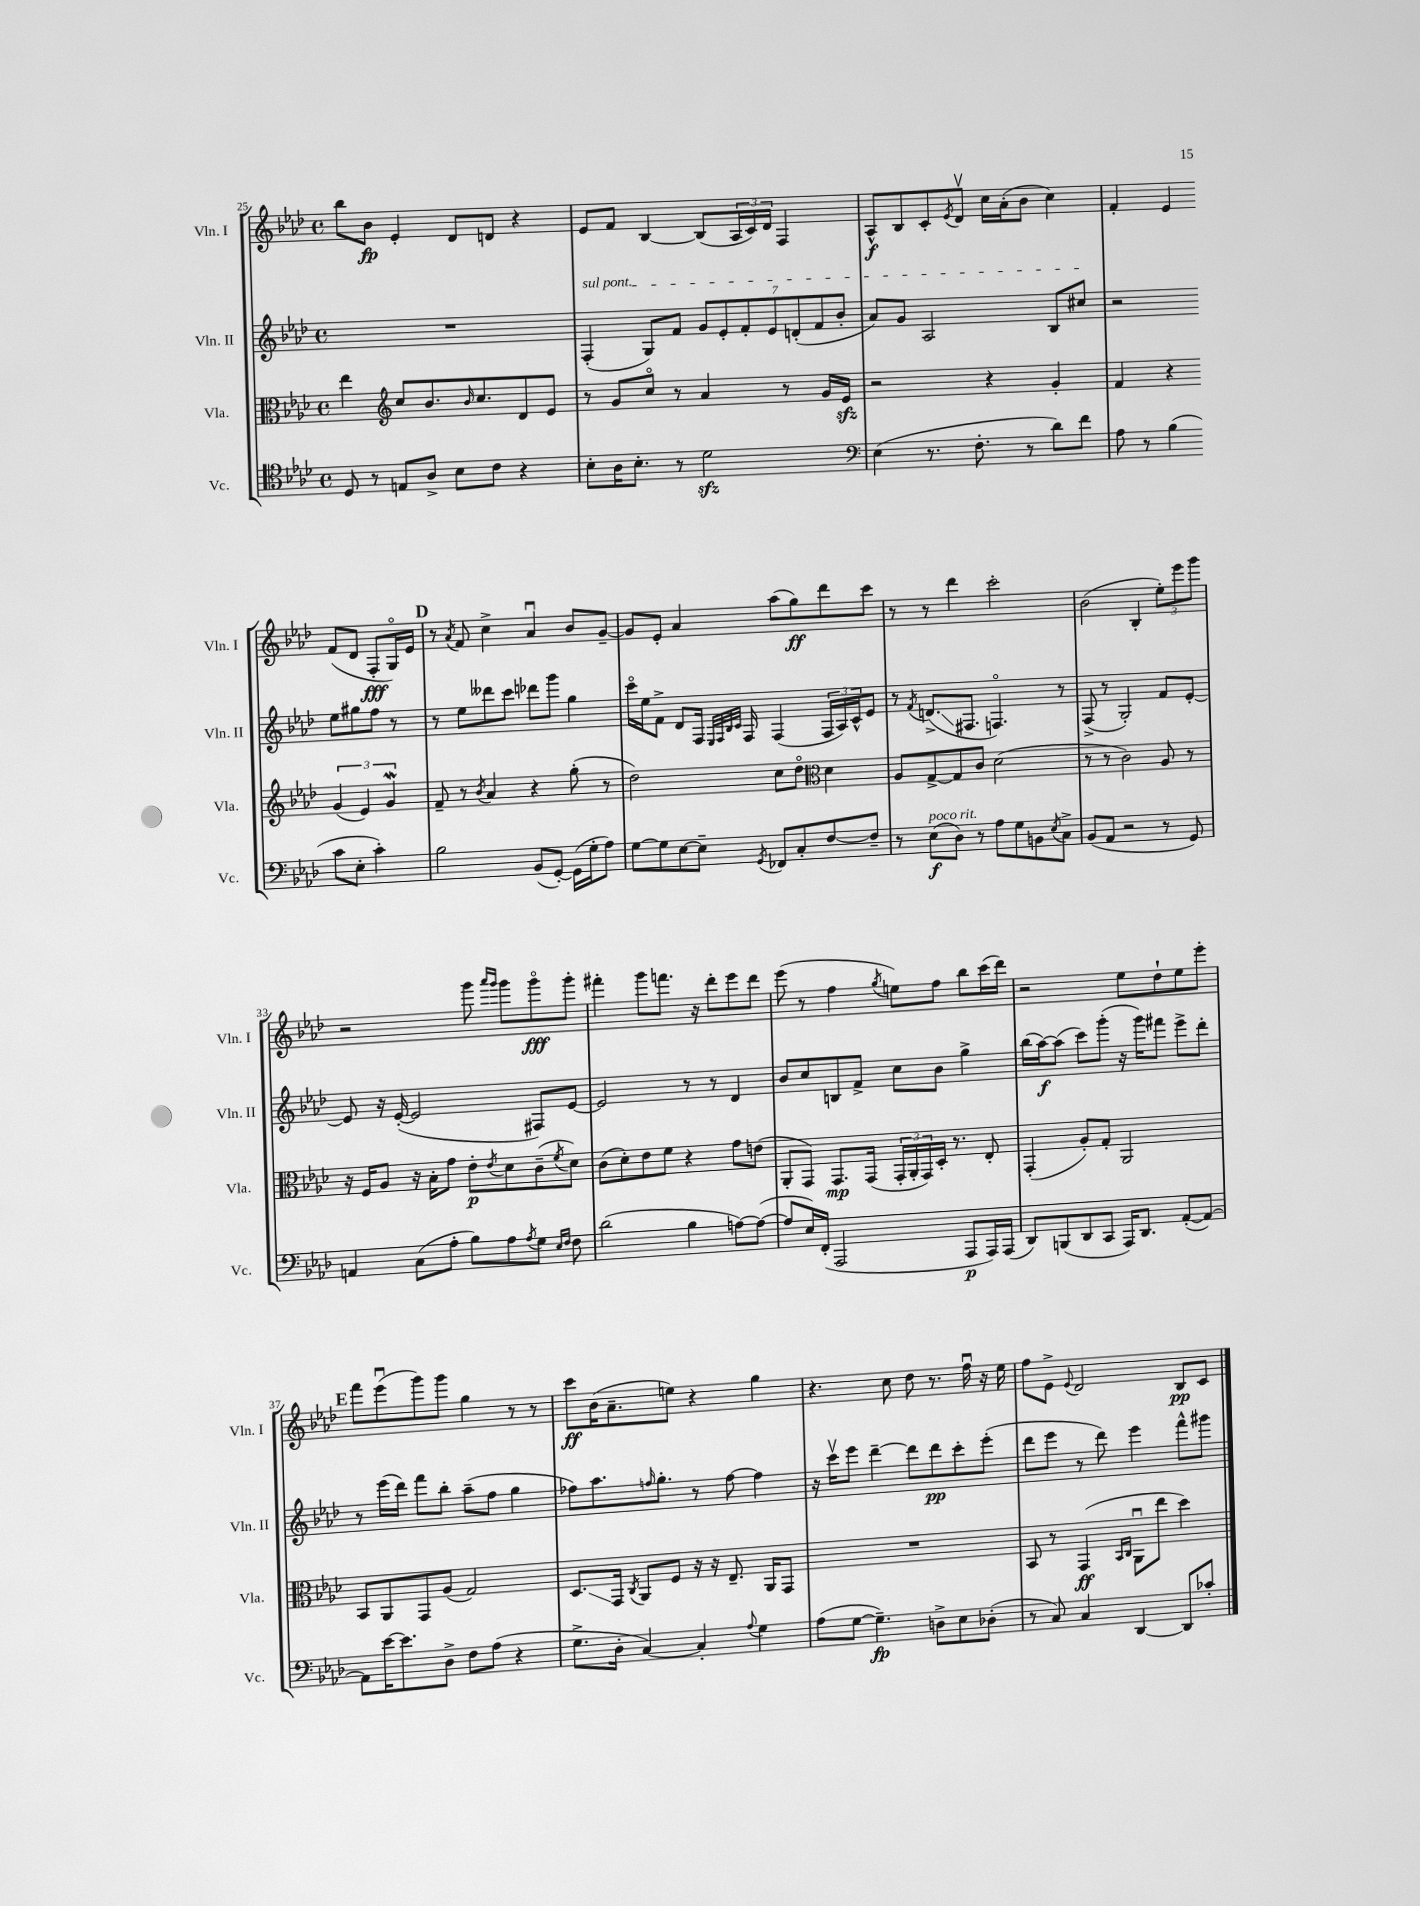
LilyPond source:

<<
\new StaffGroup <<
\new Staff = "s0" \with { instrumentName = "Vln. I" shortInstrumentName = "Vln. I" } {
    \clef treble \key aes \major \defaultTimeSignature \time 4/4
    bes''8 bes'8\fp ees'4-. des'8 d'8 r4 |
    ees'8 f'8 bes4~ bes8( \tuplet 3/2 { aes16 c'16) des'16 } f4 |
    aes8-^\f bes8 c'8-. \acciaccatura { ees'8 } des'8\upbow c''16 aes'16-.( bes'8 c''4) |
    f'4-. ees'4 f'8( des'8 f8-.\fff g16\flageolet) ees'16 |
    \mark \markup { \bold "D" } r8 \acciaccatura { aes'8 } f'8 c''4-> aes'4\downbow bes'8 g'8~-- |
    g'8 ees'8-. aes'4 aes''8( g''8\ff) des'''8 c'''8 |
    r8 r8 des'''4 c'''2-. |
    bes'2( bes4-. \tuplet 3/2 { ees''8-.) ees'''8 g'''8 } |
    r2 g'''8 \grace { aes'''16 g'''16 } g'''8 g'''8\flageolet\fff g'''8-. |
    fis'''4-. g'''8 f'''8. r16 des'''8-. ees'''8 des'''8 |
    ees'''8( r8 f''4 \acciaccatura { g''8 } e''8) f''8 bes''8 c'''16( des'''16) |
    r2 ees''8 des''8-! ees''8 ees'''8-. |
    \mark \markup { \bold "E" } f'''8 ees'''8\downbow( g'''8) g'''8 g''4 r8 r8 |
    c'''8\ff bes'16( aes'8.-- e''8) r4 g''4 |
    r4. c''8 des''8 r8. f''16\downbow r16 ees''16 |
    f''8 ees'8-> \appoggiatura { ees'8 } des'2 bes8\pp c'8 \bar "|." |
}
\new Staff = "s1" \with { instrumentName = "Vln. II" shortInstrumentName = "Vln. II" } {
    \clef treble \key aes \major \defaultTimeSignature \time 4/4
    R1 |
    \once \override TextSpanner.bound-details.left.text = \markup { \italic "sul pont." } f4-.\startTextSpan( g8) f'8 \tuplet 7/4 { g'8 ees'8-. f'8-. ees'8 d'8-.( f'8 bes'8-. } |
    aes'8) g'8 aes2 bes8 cis''8\stopTextSpan |
    r2 ees''8 gis''8 f''8 r8 |
    \mark \markup { \bold "D" } r8 ees''8 deses'''8 c'''8 des'''8 g'''8 g''4 |
    c'''16\flageolet ees''16 f'8-> des'8 f16 \grace { ees32 f32 bes32 c'32 } f16 f4( \tuplet 3/2 { f16 aes16) c'16-^ } ees'8 |
    r8 \acciaccatura { f'8 } d'8.->\glissando( fis8. f4.\flageolet) r8 |
    f8->( r8 g2-.) f'8 ees'8~-. |
    ees'8 r16 ees'16~-.( ees'2 fis8) ees'8~ |
    ees'2 r8 r8 des'4 |
    bes'8 c''8 b8 f'8-> c''8 bes'8 g''4-> |
    bes''16( aes''16~\f) aes''8( c'''8) g'''8-.( r16 g'''16) fis'''8 ees'''8-> des'''8-. |
    \mark \markup { \bold "E" } r8 ees'''16( des'''16) f'''8 bes''8-. aes''8--( f''8 g''4 |
    fes''8) aes''8. \grace { f''16 } g''8.-. r8 f''8~ f''4 |
    r16 c'''16\upbow ees'''8 des'''4~-- des'''8 des'''8\pp c'''8-. ees'''8-.( |
    des'''8 ees'''8 r8 des'''8) ees'''4 f'''8-^ gis'''8 \bar "|." |
}
\new Staff = "s2" \with { instrumentName = "Vla." shortInstrumentName = "Vla." } {
    \clef alto \key aes \major \defaultTimeSignature \time 4/4
    ees''4 \clef treble c''8 bes'8. \grace { bes'16 } c''8. des'8 ees'8 |
    r8 g'8 c''8\flageolet r8 aes'4 r8 g'16 ees'16\sfz |
    r2 r4 g'4-. |
    f'4 r4 \tuplet 3/2 { g'4( ees'4) g'4\mordent } |
    \mark \markup { \bold "D" } f'8-- r8 \acciaccatura { bes'8 } aes'4 r4 g''8-.( r8 |
    des''2) c''8 des''8\flageolet \clef alto des'4 |
    aes8 g8~-> g8 c'8 des'2( |
    r8 r8 c'2) aes8 r8 |
    r16 f16 aes8 r16 bes16-. g'8 ees'8-.\p \acciaccatura { ees'8 } des'8 c'8--( \acciaccatura { f'8 } des'8) |
    c'8( des'8-.) ees'8 f'8 r4 g'8 e'8( |
    aes,8-. g,8) g,8.\mp g,16( \tuplet 3/2 { g,16-. aes,16-. g,16) } des16-. r8. ees8-. |
    g,4-.( aes8-.) g8-. aes,2 |
    \mark \markup { \bold "E" } bes,8 aes,8 g,8 aes8( g2) |
    des8.\glissando g,16 \acciaccatura { c8 } aes,8 f8 r16 r16 ees8.-- aes,16 g,8 |
    R1 |
    bes,8 r8 g,4\ff( \grace { bes,16 c16 } aes,8\downbow ees''8 des''4) \bar "|." |
}
\new Staff = "s3" \with { instrumentName = "Vc." shortInstrumentName = "Vc." } {
    \clef tenor \key aes \major \defaultTimeSignature \time 4/4
    des8 r8 e8 aes8-> bes8 c'8 r4 |
    bes8-. aes16 bes8.-. r8 des'2\sfz |
    \clef bass ees4( r8. f8.-. r8 des'8) f'8 |
    aes8 r8 bes4( c'8 ees8-. c'4-.) |
    \mark \markup { \bold "D" } bes2 bes,8( g,8~-.) g,16( g16-. aes8) |
    g8~ g8 ees8~ ees8-- \acciaccatura { g,8 } fes,8 c8-. f8~ f8-- |
    r8 ees8\f^\markup { \italic "poco rit." }( des8) r8 aes8 g8 b,8 \acciaccatura { ees8 } c8-> |
    bes,8( aes,8 r2 r8 g,8) |
    a,4 c8( aes8-. bes8) aes8 \acciaccatura { aes8 } g8 \grace { ees16 f16 } f8 |
    des'2( bes4 a8~) a8~( |
    a8 ees16) f,16-.( aes,,2 aes,,8\p aes,,16) aes,,16( |
    des,8) b,,8( des,8 c,8 aes,,16) des,8. aes,8~-.( aes,8~) |
    \mark \markup { \bold "E" } aes,8 ees'16~ ees'8. des8-> f8 aes8( r4 |
    g8.-> des16-. c4~) c4-. \appoggiatura { aes8 } g4 |
    aes8( g8~ g4.--\fp) d8-> ees8 des8-.( |
    r8 c8) c4 des,4~ des,8 ces'8-. \bar "|." |
}
>>
>>
\layout { \context { \Score currentBarNumber = #25 } }
